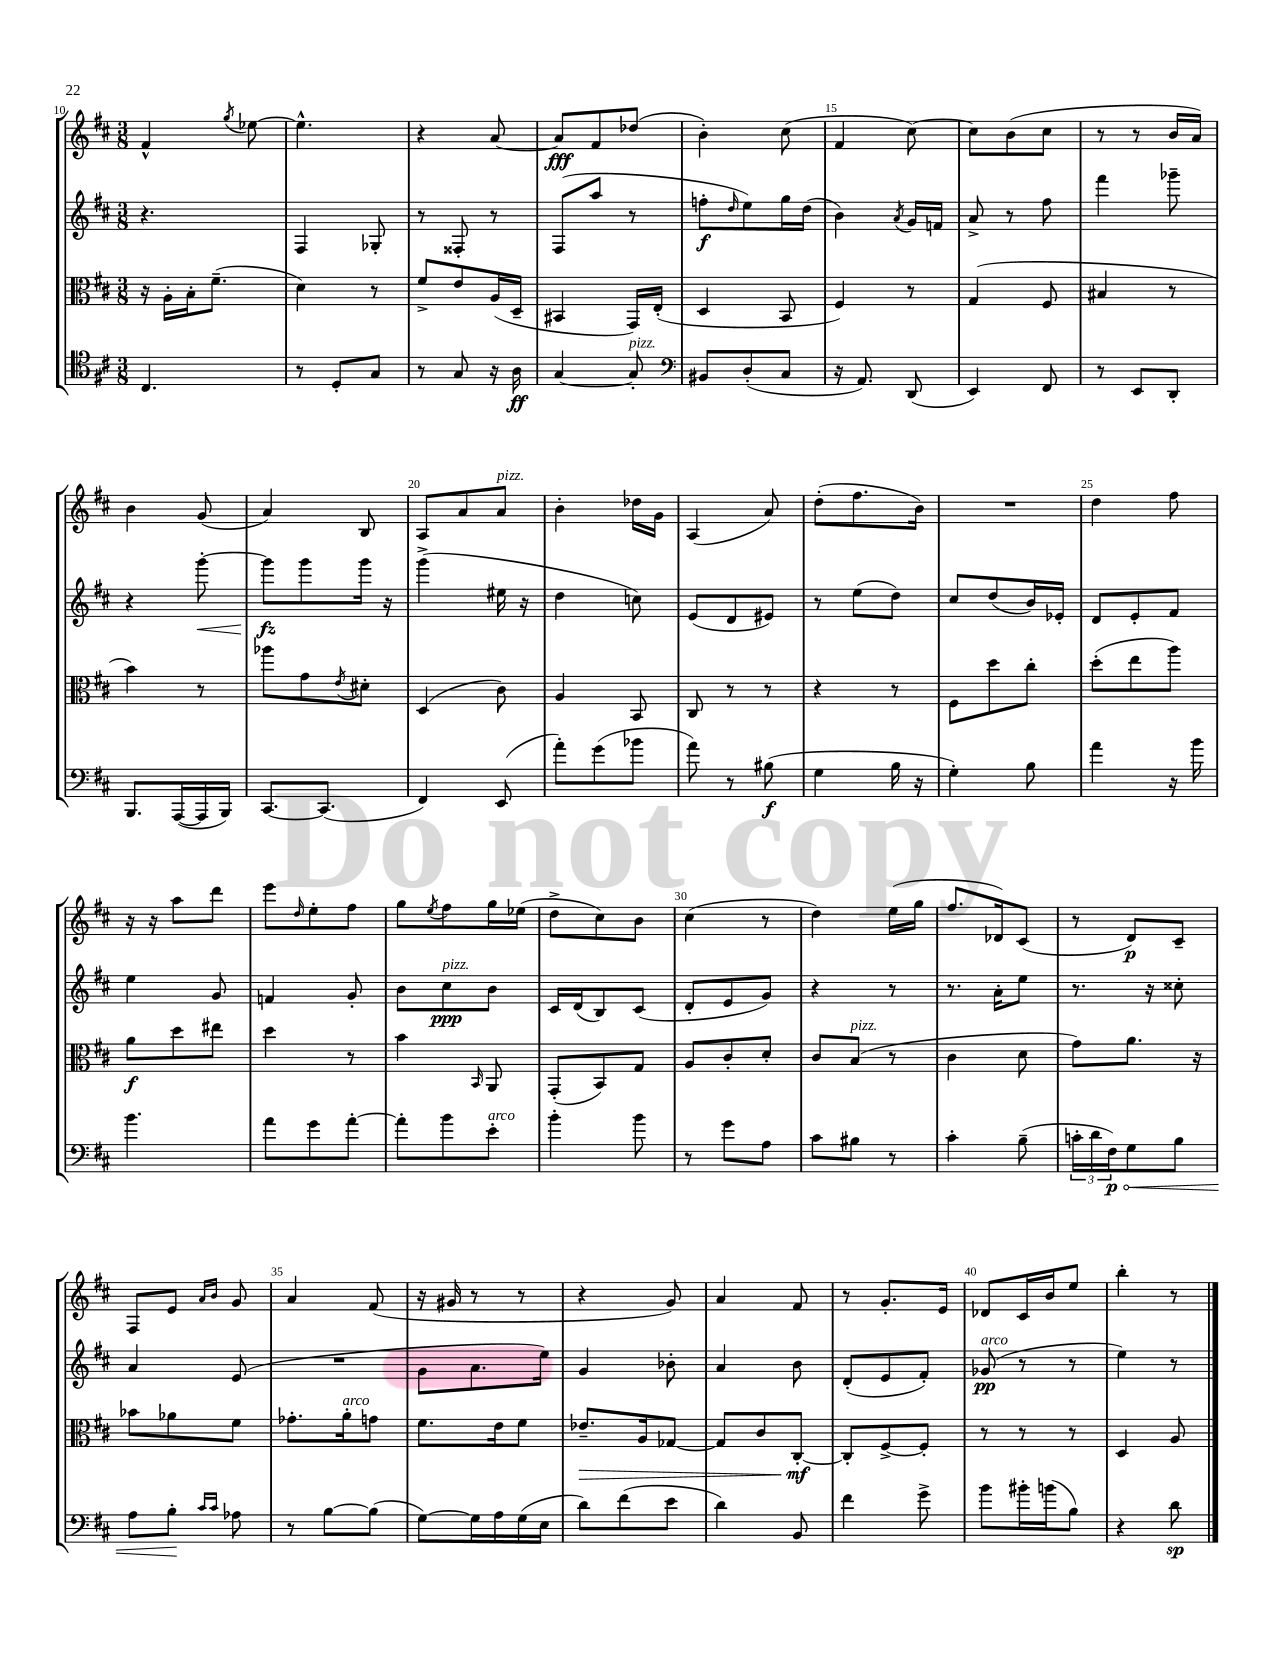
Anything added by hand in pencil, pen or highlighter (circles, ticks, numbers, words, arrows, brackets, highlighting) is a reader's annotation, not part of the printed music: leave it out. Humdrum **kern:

**kern	**kern	**kern	**kern
*staff4	*staff3	*staff2	*staff1
*clefC4	*clefC3	*clefG2	*clefG2
*k[f#c#]	*k[f#c#]	*k[f#c#]	*k[f#c#]
*M3/8	*M3/8	*M3/8	*M3/8
4.C#/	16r	4.r	4f#^^/
.	16A'\LL	.	.
.	16B'\J	.	.
.	(8.f#~\J	.	.
.	.	.	8qgg/
.	.	.	[8ee-\
=	=	=	=
8r	4d\)	4F#/	4.ee-^^\]
8D'/L	.	.	.
8G/J	8r	8G-'/	.
=	=	=	=
8r	8f#^/L	8r	4r
8G/	8e/	8F##'/	.
16r	(16A/L	8r	[8a/
16A\	16D~/JJ	.	.
=	=	=	=
[4G/	4BB#/	(8F#/L	8a/]L
.	.	8aa/J	8f#/
8G'/]	16GG/LL)	8r	(8dd-/J
.	(16E'/JJ	.	.
=	=	=	=
*clefF4	*	*	*
8BB#/L	4D/	8ff'\L	4b'\)
.	.	16qqdd/	.
(8D'/	.	8ee\)	.
8C#/J	8BB/	16gg\L	(8cc#\
.	.	(16dd\JJ	.
=	=	=	=
16r	4F#/)	4b\)	4f#/
8.AA/)	.	.	.
.	.	8qa/	.
(8DD/	8r	16g/LL	[8cc#\)
.	.	16f/JJ	.
=	=	=	=
4EE/)	(4G/	8a^/	8cc#\]L
.	.	8r	(8b\
8FF#/	8F#/	8ff#\	8cc#\J
=	=	=	=
8r	4B#/	4fff#\	8r
8EE/L	.	.	8r
8DD'/J	8r	8ggg-~\	16b/LL
.	.	.	16a/JJ)
=	=	=	=
8.BBB/L	4b\)	4r	4b\
([16AAA/L	.	.	.
16AAA/]	8r	[8ggg'\	(8g/
16BBB/JJ)	.	.	.
=	=	=	=
[8.CC#/L	8aa-\L	8ggg\]L	4a/)
.	8g\	8ggg\	.
(8.CC#/]J	.	.	.
.	8qe/	.	.
.	8d#'\J	16ggg\Jk	8B/
.	.	16r	.
=	=	=	=
4FF#/)	(4D/	(4ggg^\	8A/L
.	.	.	8a/
(8EE/	8c#\)	16ee#\	8a/J
.	.	16r	.
=	=	=	=
8a'\L)	4A/	4dd\	4b'\
(8g\	.	.	.
8b-\J	8BB/	8cc\)	16dd-\LL
.	.	.	16g\JJ
=	=	=	=
8a\)	8C#/	(8e/L	(4A/
8r	8r	8d/	.
(8B#\	8r	8e#/J)	8a/)
=	=	=	=
4G\	4r	8r	(8dd'\L
.	.	(8ee\L	8.ff#\
16B\	8r	8dd\J)	.
16r	.	.	16b\Jk)
=	=	=	=
4G'\)	8F#\L	8cc#/L	4.r
.	8dd\	(8dd/	.
8B\	8cc#'\J	16b/L)	.
.	.	16e-'/JJ	.
=	=	=	=
4a\	(8dd'\L	8d/L	4dd\
.	8ee\	8e'/	.
16r	8aa\J)	8f#/J	8ff#\
16b\	.	.	.
=	=	=	=
4.b\	8a\L	4ee\	16r
.	.	.	16r
.	8dd\	.	8aa\L
.	8ee#\J	8g/	8ddd\J
=	=	=	=
8a\L	4dd\	4f/	8eee\L
.	.	.	16qqdd/
8g\	.	.	8ee'\
[8a'\J	8r	8g'/	8ff#\J
=	=	=	=
8a'\]L	4b\	8b\L	8gg\L
.	.	.	8qee/
8b\	.	8cc#\	8ff#\
.	16qqBB/	.	.
8e'\J	8AA/	8b\J	16gg\L
.	.	.	(16ee-\JJ
=	=	=	=
4b'\	(8GG'/L	16c#/LL	8dd^\L
.	.	(16d/J	.
.	8BB/)	8B/)	8cc#\)
8b\	8G/J	(8c#/J	8b\J
=	=	=	=
8r	8A/L	8d'/L	(4cc#\
8g\L	8c#'/	8e/	.
8A\J	8d'/J	8g/J)	8r
=	=	=	=
8c#\L	8c#/L	4r	4dd\)
8B#\J	(8B/J	.	.
8r	8r	8r	(16ee\LL
.	.	.	16gg\JJ
=	=	=	=
4c#'\	4c#\	8.r	8.ff#/L
.	.	16a'\LK	16d-/k)
(8B~\	8d\	8ee\J	(8c#/J
=	=	=	=
24c'\LL	8g\L)	8.r	8r
24d\	.	.	.
24F#\J)	.	.	.
8G\	8.a\J	.	8d/L)
.	.	16r	.
8B\J	.	8cc##'\	8c#~/J
.	16r	.	.
=	=	=	=
8A\L	8b-\L	4a/	8F#/L
8B'\J	8a-\	.	8e/J
16qqc#/LL	.	.	16qqa/LL
16qqc#/JJ	.	.	16qqb/JJ
8A-\	8f#\J	(8e/	8g/
=	=	=	=
8r	8.g-'\L	4.r	4a/
[8B\L	.	.	.
.	16a'\k	.	.
(8B\]J	8g\J	.	(8f#/
=	=	=	=
[8G\L)	8.f#\L	8g\L	16r
.	.	.	16g#/
16G\]L	.	8.a\	8r
16A\	16e\k	.	.
(16G\	8f#\J	.	8r
16E\JJ	.	16ee\Jk)	.
=	=	=	=
8d\L)	8.e-~/L	4g/	4r
(8f#\	.	.	.
.	16A/k	.	.
8e\J	[8G-/J	8b-'\	8g/)
=	=	=	=
4d\)	8G-/]L	4a/	4a/
.	8c#/	.	.
8BB/	[8C#'/J	8b\	8f#/
=	=	=	=
4f#\	8C#'/]L	(8d'/L	8r
.	[8F#^/	8e/	8.g'/L
8g^\	8F#'/]J	8f#'/J)	.
.	.	.	16e/Jk
=	=	=	=
8b\L	8r	(8g-/	8d-/L
16b#'\L	8r	8r	16c#/L
(16b\J	.	.	16b/J
8B\J)	8r	8r	8ee/J
=	=	=	=
4r	4D/	4ee\)	4bb'\
8d\	8A/	8r	8r
==	==	==	==
*-	*-	*-	*-
